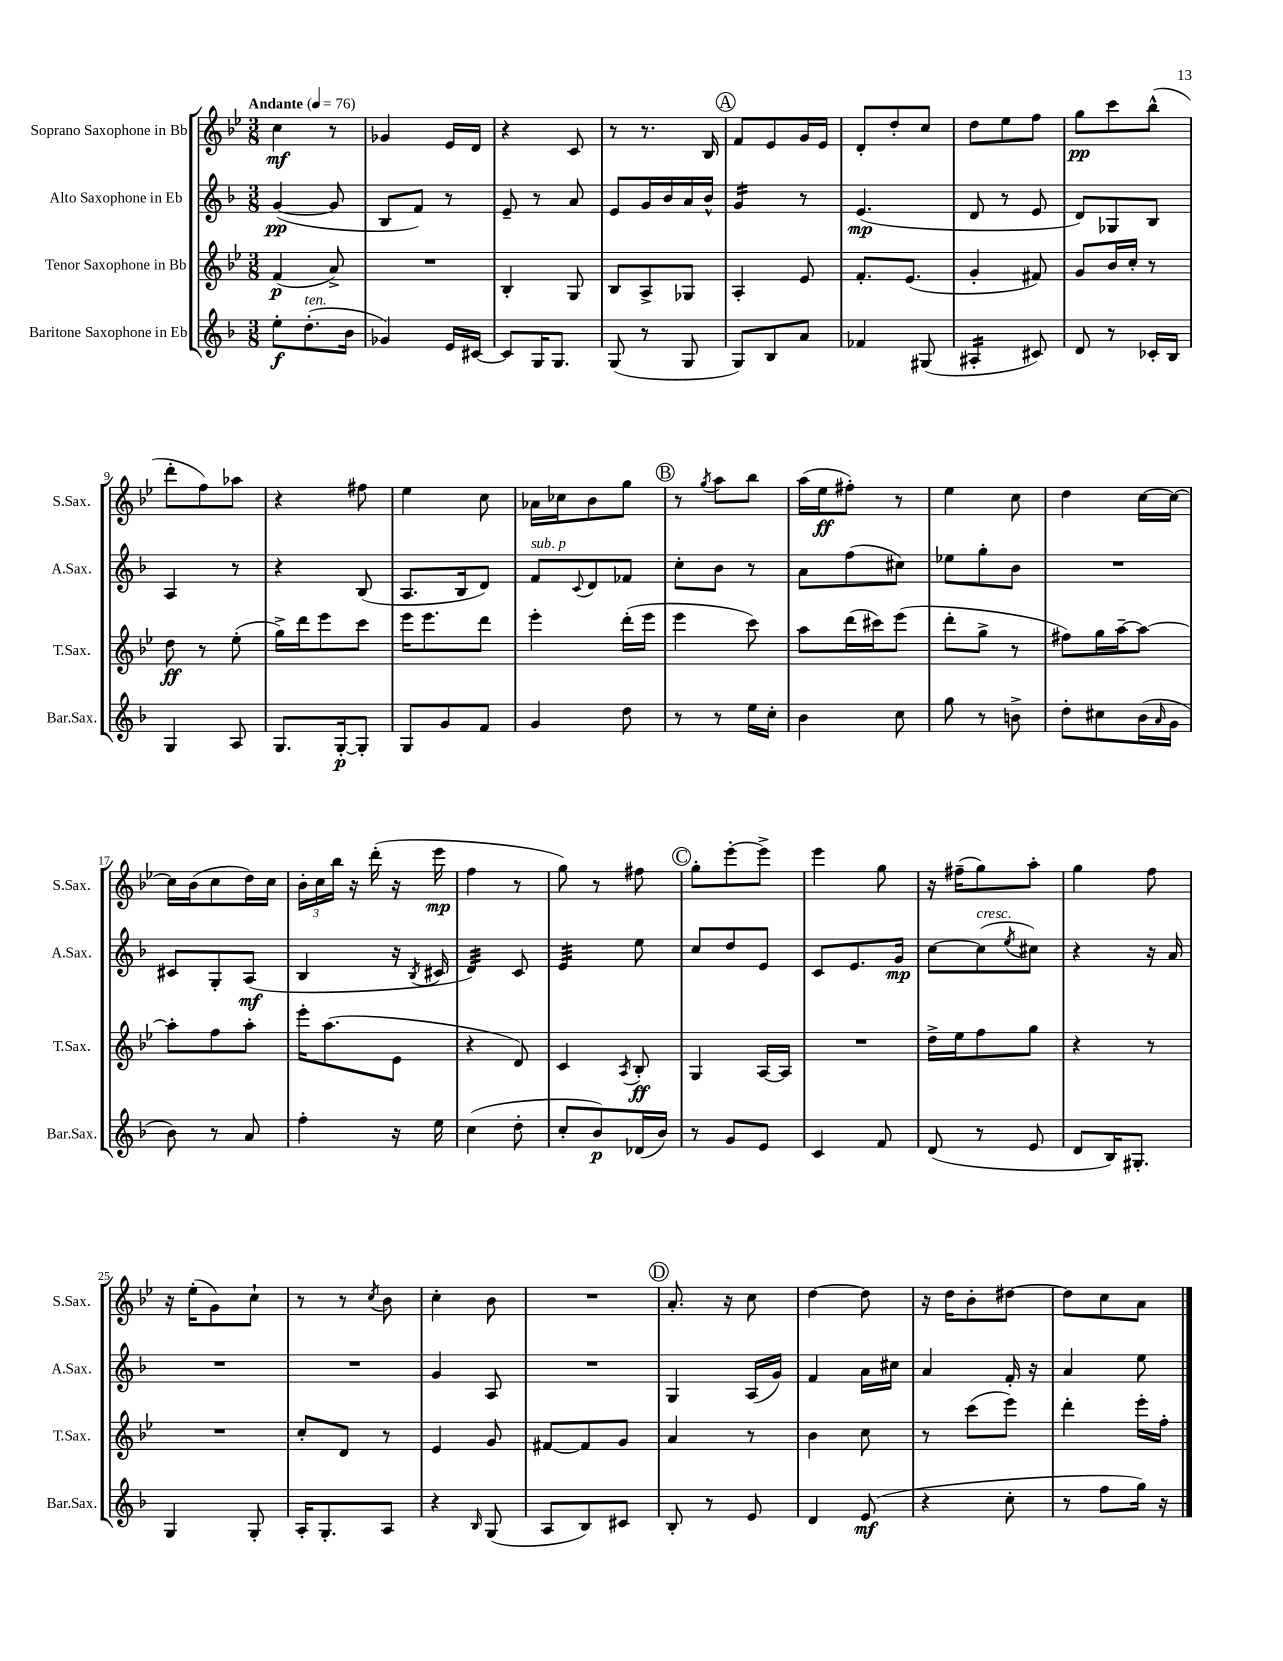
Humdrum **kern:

**kern	**kern	**kern	**kern
*staff4	*staff3	*staff2	*staff1
*clefG2	*clefG2	*clefG2	*clefG2
*k[b-]	*k[b-e-]	*k[b-]	*k[b-e-]
*M3/8	*M3/8	*M3/8	*M3/8
*MM76	*MM76	*MM76	*MM76
8ee'	(4f	([4g	4cc
(8.dd'	.	.	.
.	8a^)	8g]	8r
16b-	.	.	.
=	=	=	=
4g-)	4.r	8B-	4g-
.	.	8f)	.
16e	.	8r	16e-
[16c#	.	.	16d
=	=	=	=
8c#]	4B-'	8e~	4r
16G	.	8r	.
8.G	.	.	.
.	8G	8a	8c
=	=	=	=
(8G	8B-	8e	8r
8r	8A^	16g	8.r
.	.	16b-	.
8G	8G-	16a	.
.	.	16b-^^	16B-
=	=	=	=
8G)	4A'	4g	8f
8B-	.	.	8e-
8a	8e-	8r	16g
.	.	.	16e-
=	=	=	=
4f-	8.f'	(4.e	8d'
.	.	.	8dd'
.	(8.e-	.	.
(8G#	.	.	8cc
=	=	=	=
4A#'	4g'	8d	8dd
.	.	8r	8ee-
8c#)	8f#)	8e	8ff
=	=	=	=
8d	8g	8d)	8gg
8r	16b-	8G-	8ccc
.	16cc'	.	.
16c-'	8r	8B-	(8bb-^^
16B-	.	.	.
=	=	=	=
4G	8dd	4A	8ddd'
.	8r	.	8ff)
8A	(8ee-'	8r	8aa-
=	=	=	=
8.G	16gg^)	4r	4r
.	16ddd	.	.
.	8eee-	.	.
[16G'	.	.	.
8G']	8ccc	(8B-	8ff#
=	=	=	=
8G	16eee-	8.A	4ee-
.	8.eee-	.	.
8g	.	.	.
.	.	16B-	.
8f	8ddd	8d)	8cc
=	=	=	=
4g	4eee-'	8f	16a-
.	.	.	16cc-
.	.	8qqc	.
.	.	8d	8b-
8dd	(16ddd'	8f-	8gg
.	16eee-	.	.
=	=	=	=
8r	4eee-	8cc'	8r
.	.	.	8qgg
8r	.	8b-	8aa
16ee	8ccc)	8r	8bb-
16cc'	.	.	.
=	=	=	=
4b-	8aa	8a	(16aa
.	.	.	16ee-
.	(16ddd	(8ff	8ff#')
.	16ccc#)	.	.
8cc	(8eee-	8cc#)	8r
=	=	=	=
8gg	8ddd'	8ee-	4ee-
8r	8gg^	8gg'	.
8b^	8r	8b-	8cc
=	=	=	=
8dd'	8ff#)	4.r	4dd
8cc#	16gg	.	.
.	[16aa~	.	.
(16b-	8aa_	.	[16cc
16qqa	.	.	.
16g	.	.	16cc_
=	=	=	=
8b-)	8aa']	8c#	16cc]
.	.	.	(16b-
8r	8ff	8G'	8cc
8a	8aa'	(8A	16dd)
.	.	.	16cc
=	=	=	=
4ff'	16eee-'	4B-	24b-'
.	.	.	24cc
.	(8.aa	.	.
.	.	.	24bb-
.	.	.	16r
.	.	.	(16ddd'
16r	8e-	16r	16r
.	.	8qB-	.
16ee	.	16c#	16eee-
=	=	=	=
(4cc	4r	4d)	4ff
8dd'	8d)	8c	8r
=	=	=	=
8cc'	4c	4e	8gg)
8b-)	.	.	8r
.	8qA	.	.
(16d-	8B-'	8ee	8ff#
16b-)	.	.	.
=	=	=	=
8r	4G	8cc	8gg'
8g	.	8dd	[8eee-'
8e	[16A	8e	8eee-^]
.	16A]	.	.
=	=	=	=
4c	4.r	8c	4eee-
.	.	8.e	.
8f	.	.	8gg
.	.	16g	.
=	=	=	=
(8d	16dd^	[8cc	16r
.	16ee-	.	(16ff#~
8r	8ff	(8cc]	8gg)
.	.	8qee	.
8e	8gg	8cc#)	8aa'
=	=	=	=
8d	4r	4r	4gg
16B-)	.	.	.
8.G#'	.	.	.
.	8r	16r	8ff
.	.	16a	.
=	=	=	=
4G	4.r	4.r	16r
.	.	.	(16ee-'
.	.	.	8g)
8G'	.	.	8cc`
=	=	=	=
16A'	8cc'	4.r	8r
8.G'	.	.	.
.	8d	.	8r
.	.	.	8qcc
8A	8r	.	8b-
=	=	=	=
4r	4e-	4g	4cc'
16qqB-	.	.	.
(8G	8g	8A	8b-
=	=	=	=
8A	[8f#	4.r	4.r
8B-)	8f#]	.	.
8c#	8g	.	.
=	=	=	=
8B-'	4a	4G	8.a'
8r	.	.	.
.	.	.	16r
8e	8r	(16A	8cc
.	.	16g)	.
=	=	=	=
4d	4b-	4f	[4dd
(8e	8cc	16a	8dd]
.	.	16cc#	.
=	=	=	=
4r	8r	4a	16r
.	.	.	16dd
.	(8ccc	.	8b-'
8cc'	8eee-)	16f'	[8dd#
.	.	16r	.
=	=	=	=
8r	4ddd'	4a	8dd#]
8ff	.	.	8cc
16gg)	16eee-'	8ee	8a
16r	16ff'	.	.
==	==	==	==
*-	*-	*-	*-
